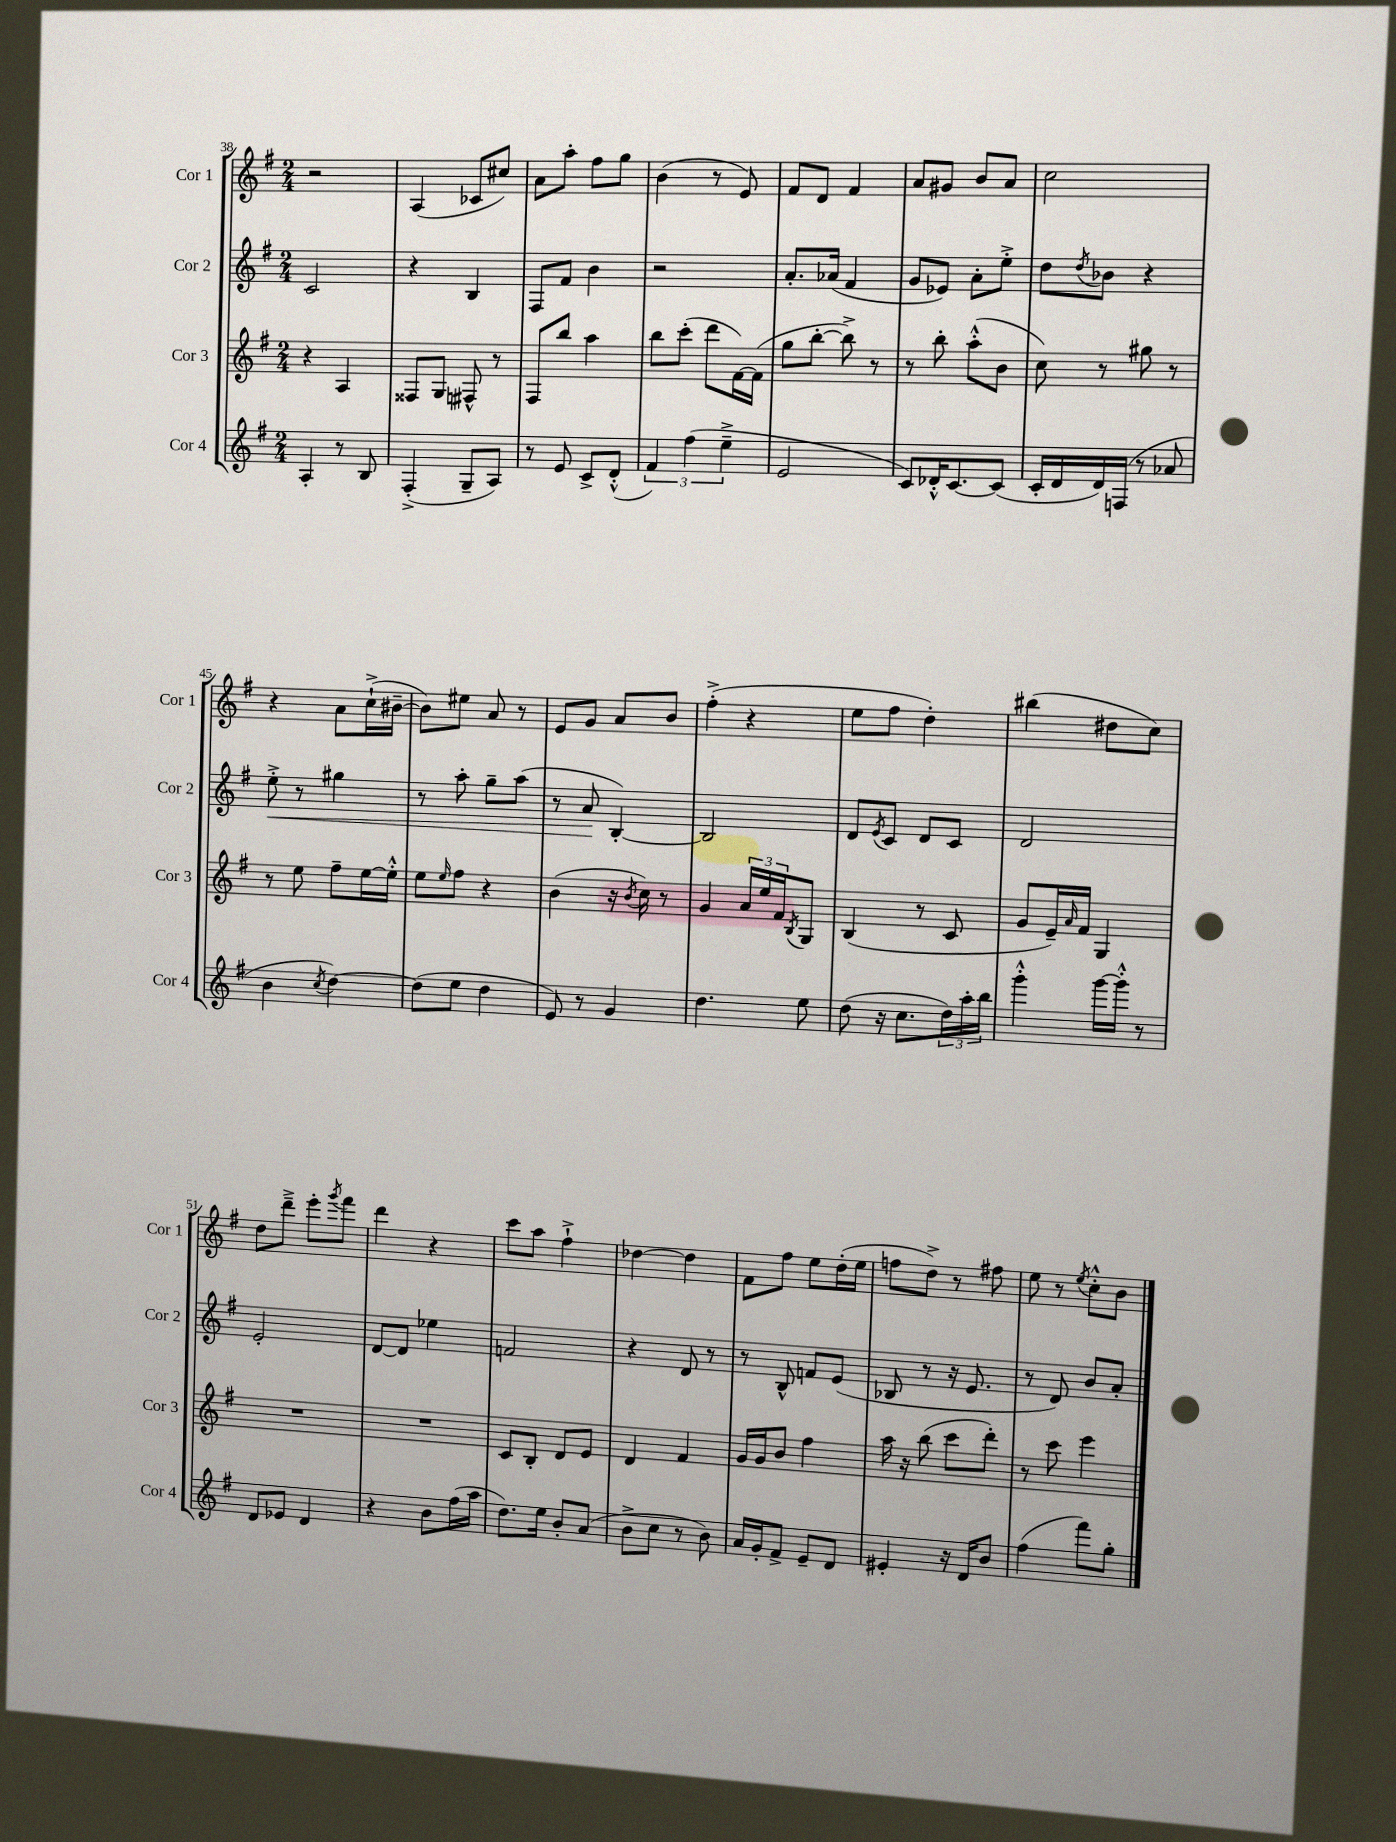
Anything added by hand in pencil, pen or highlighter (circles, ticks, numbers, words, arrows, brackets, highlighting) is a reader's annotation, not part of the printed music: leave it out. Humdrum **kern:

**kern	**kern	**kern	**kern
*staff4	*staff3	*staff2	*staff1
*clefG2	*clefG2	*clefG2	*clefG2
*k[f#]	*k[f#]	*k[f#]	*k[f#]
*M2/4	*M2/4	*M2/4	*M2/4
4A'	4r	2c	2r
8r	4A	.	.
8B	.	.	.
=	=	=	=
(4F#'^	8F##	4r	(4A
.	8G	.	.
8G~	8F#^^	4B	8c-
8A)	8r	.	8cc#)
=	=	=	=
8r	8F#	8F#	8a
8e	8bb	8f#	8aa'
8c^	4aa	4b	8ff#
(8d'^^	.	.	8gg
=	=	=	=
6f#)	8bb	2r	(4b
.	(8ccc'	.	.
(6ff#	.	.	.
.	8ddd	.	8r
6ee~^	.	.	.
.	[16f#)	.	8e)
.	(16f#]	.	.
=	=	=	=
2e	8gg	8.a'	8f#
.	[8bb'	.	8d
.	.	(16a-	.
.	8bb^])	4f#	4f#
.	8r	.	.
=	=	=	=
8c)	8r	8g	8a
16d-'^^	8bb'	8e-)	8g#
[8.c	.	.	.
.	(8aa'^^	8a'	8b
(8c]	8b	8ee'^	8a
=	=	=	=
16c'	8cc)	8dd	2cc
16d	.	.	.
.	.	8qdd	.
16d)	8r	8b-	.
(16F	.	.	.
8r	8gg#	4r	.
8a-	8r	.	.
=	=	=	=
4b	8r	8ee'^	4r
.	8ee	8r	.
8qcc	.	.	.
[4dd)	8ff#~	4gg#	8a
.	[16ee	.	(16cc`^
.	16ee'^^]	.	[16b#~
=	=	=	=
(8dd]	8ee	8r	8b#])
.	16qqee	.	.
8ee	8ff#	8aa'	8ee#
4dd	4r	8gg~	8a
.	.	(8aa	8r
=	=	=	=
8e)	(4b	8r	8e
8r	.	8a	8g
4g	16r	[4B')	8a
.	8qb	.	.
.	16cc)	.	.
.	8r	.	8b
=	=	=	=
4.dd	4g	2B]	(4ff#'^
.	24a	.	4r
.	24ee	.	.
.	24f#	.	.
.	8qB	.	.
8ee	8G	.	.
=	=	=	=
(8dd	(4B	8d	8ee
.	.	8qe	.
16r	.	8c	8ff#
8.cc	.	.	.
.	8r	8d	4dd')
24dd)	8c	8c	.
24aa'	.	.	.
24bb	.	.	.
=	=	=	=
4ggg'^^	8g	2d	(4bb#
.	16e~)	.	.
.	16qqa	.	.
.	16f#	.	.
[16ggg	4G	.	8dd#
16ggg'^^]	.	.	.
8r	.	.	8cc)
=	=	=	=
8d	2r	2e'	8dd
8e-	.	.	8ddd~^
4d	.	.	8eee'
.	.	.	8qggg
.	.	.	8fff#
=	=	=	=
4r	2r	[8d	4ddd
.	.	8d]	.
8b	.	4ee-	4r
(16ff#	.	.	.
16aa	.	.	.
=	=	=	=
8.dd)	8c	2f	8ccc
.	8B'	.	8aa
16ee	.	.	.
8b'	8d	.	4ff#`^
(8a	8e	.	.
=	=	=	=
8b^	4d	4r	[4dd-
8cc	.	.	.
8r	4f#	8d	4dd-]
8b)	.	8r	.
=	=	=	=
16a	16g	8r	8f#
16g'	16g	.	.
8f#^	8b	8B^^	8ff#
8e~	4ff#	8f	8ee
8d	.	(8e	(16dd'
.	.	.	16ee
=	=	=	=
4e#'	16aa	8B-	8ff
.	16r	.	.
.	(8bb	8r	8dd^)
16r	8ccc	16r	8r
16d	.	8.e	.
8b	8ddd')	.	8ff#
=	=	=	=
(4ff#	8r	8r	8ee
.	8ccc	8d)	8r
.	.	.	8qee
8fff#)	4eee	8b	8cc'^^
8gg'	.	8a'	8b
==	==	==	==
*-	*-	*-	*-
